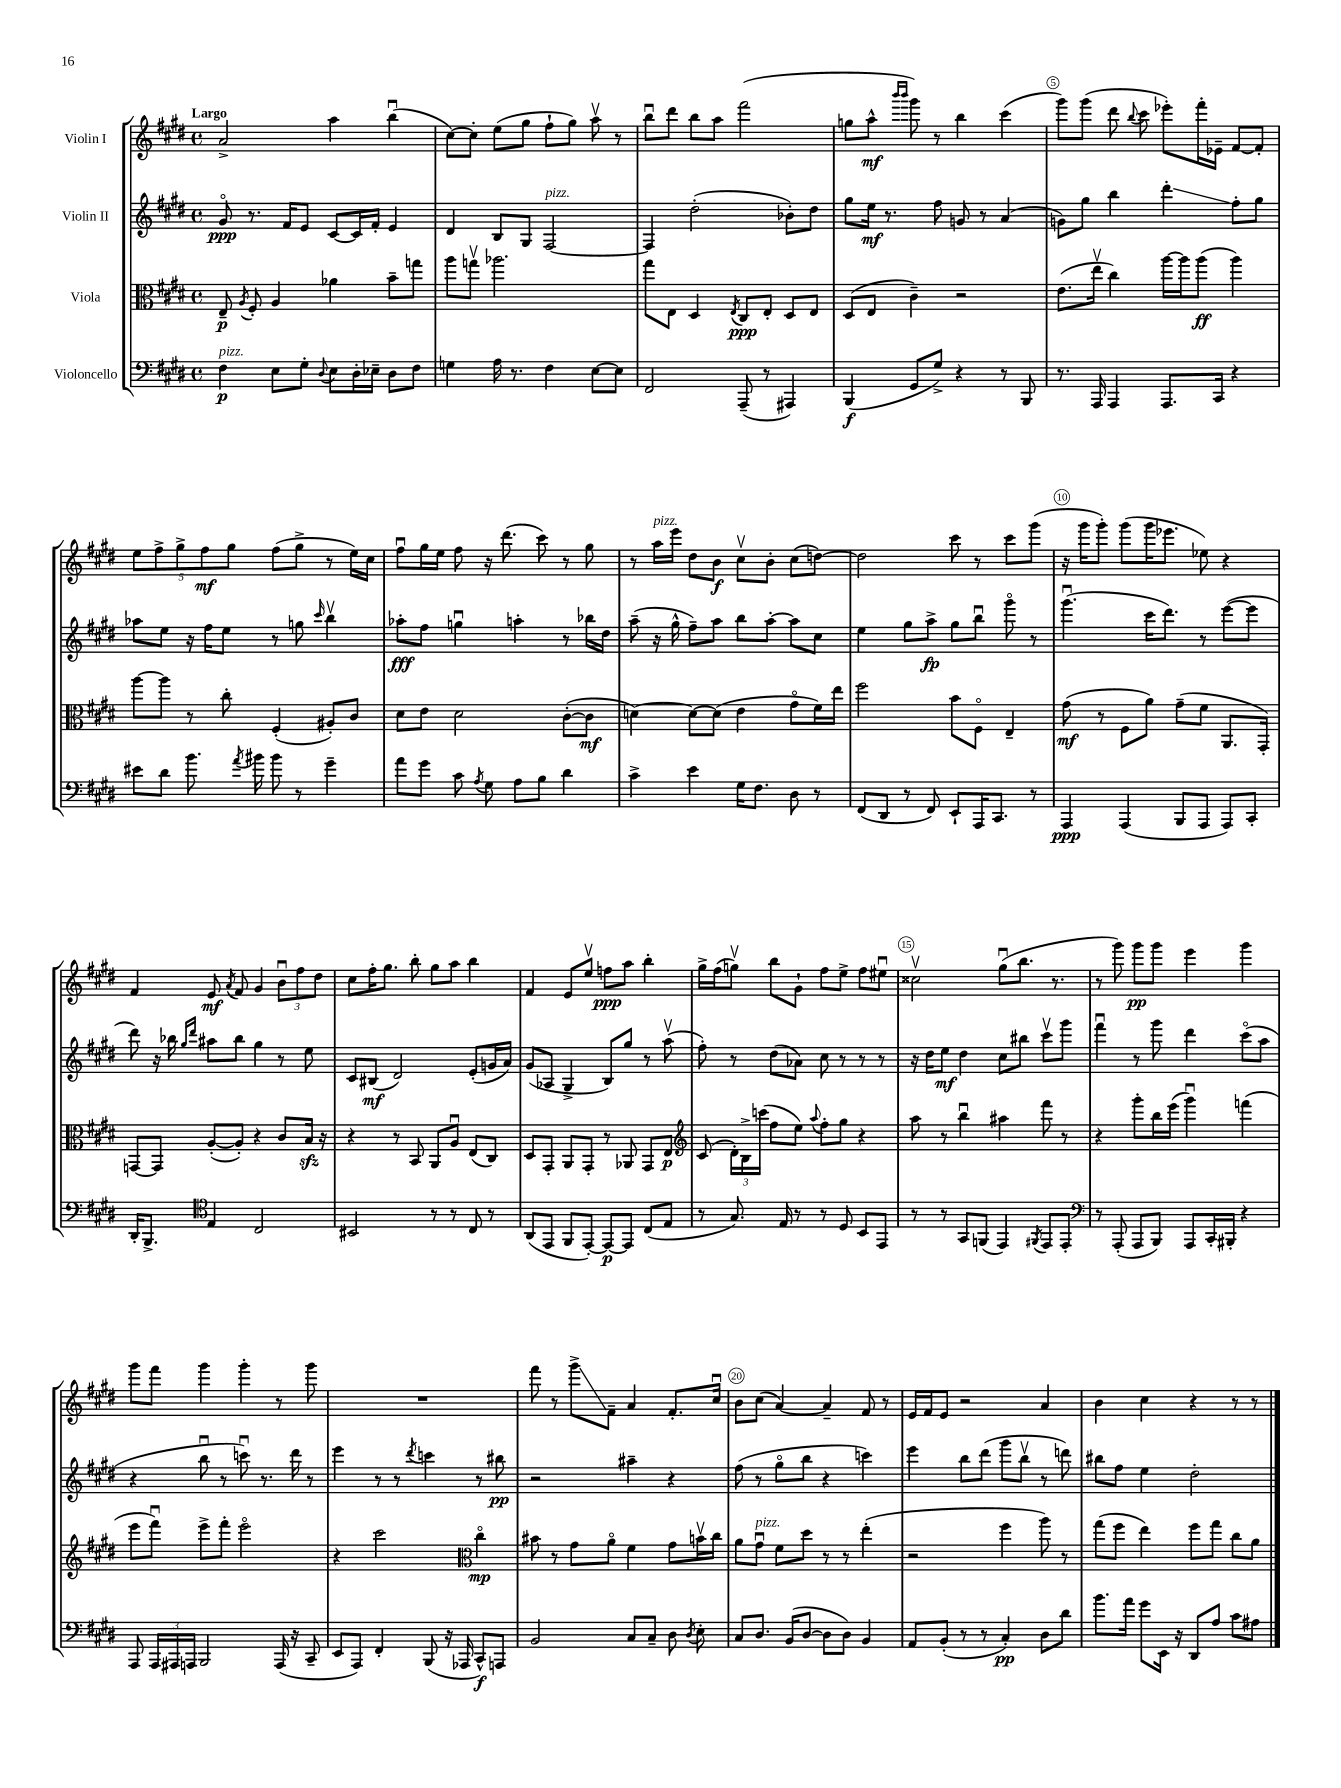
<<
\new StaffGroup <<
\new Staff = "s0" \with { instrumentName = "Violin I" } {
    \clef treble \key e \major \defaultTimeSignature \time 4/4 \tempo "Largo"
    \autoBeamOff a'2-> a''4 b''4\downbow( |
    cis''8[~) cis''8]-. e''8[( gis''8] fis''8[-! gis''8]) a''8\upbow r8 |
    b''8[\downbow dis'''8] b''8[ a''8] fis'''2( |
    g''8[ a''8]-^\mf \grace { b'''16[ b'''16] } gis'''8) r8 b''4 cis'''4( |
    gis'''8[) gis'''8]( dis'''8 \appoggiatura { b''8 } cis'''8 ees'''8[-.) fis'''16-. ees'16]-- fis'8[~ fis'8]-. |
    \tuplet 5/4 { e''8[ fis''8-> gis''8-> fis''8\mf gis''8] } fis''8[( gis''8]-> r8 e''16[) cis''16] |
    fis''8[\downbow gis''16 e''16] fis''8 r16 dis'''8.( cis'''8) r8 gis''8 |
    r8 a''16[^\markup { \italic "pizz." } e'''16] dis''8[ b'8]\f cis''8[\upbow b'8]-. cis''8[( d''8]~) |
    d''2 cis'''8 r8 cis'''8[ gis'''8]( |
    r16 gis'''16[ gis'''8]-.) gis'''8[( gis'''16 ees'''8.] ees''8) r4 |
    fis'4 e'8\mf \acciaccatura { a'8 } fis'8 gis'4 \tuplet 3/2 { b'8[\downbow fis''8 dis''8] } |
    cis''8[ fis''16-. gis''8.] b''8-. gis''8[ a''8] b''4 |
    fis'4 e'8[ e''8]\upbow f''8[\ppp a''8] b''4-. |
    gis''16[-> fis''16( g''8]\upbow) b''8[ gis'8]-! fis''8[ e''8]-> fis''8[ eis''8]\downbow |
    cisis''2\upbow gis''8[\downbow( b''8.] r8. |
    r8 gis'''8) gis'''8[\pp gis'''8] e'''4 gis'''4 |
    gis'''8[ fis'''8] gis'''4 gis'''4-. r8 gis'''8 |
    R1 |
    fis'''8 r8 gis'''8[->\glissando fis'8]-- a'4 fis'8.[-. cis''16]\downbow |
    b'8[ cis''8]( a'4~) a'4-- fis'8 r8 |
    e'16[ fis'16 e'8] r2 a'4 |
    b'4 cis''4 r4 r8 r8 \bar "|." |
}
\new Staff = "s1" \with { instrumentName = "Violin II" } {
    \clef treble \key e \major \defaultTimeSignature \time 4/4
    \autoBeamOff gis'8\flageolet\ppp r8. fis'16[ e'8] cis'8[~ cis'16 fis'16]-. e'4 |
    dis'4 b8[ gis8] fis2~^\markup { \italic "pizz." } |
    fis4 dis''2-.( bes'8[-.) dis''8] |
    gis''8[ e''16]\mf r8. fis''8 g'8 r8 a'4( |
    g'8[) gis''8] b''4 dis'''4-.\glissando fis''8[-. gis''8] |
    aes''8[ e''8] r16 fis''16[ e''8] r8 g''8 \grace { cis'''16 } b''4\upbow |
    aes''8[-.\fff fis''8] g''4\downbow a''4-. r8 bes''16[ dis''16] |
    a''8--( r16 gis''16-^ fis''8[--) a''8] b''8[ a''8]~-. a''8[ cis''8] |
    e''4 gis''8[ a''8]->\fp gis''8[ b''8]\downbow gis'''8\flageolet r8 |
    gis'''4.\downbow( cis'''16[ dis'''8.]) r8 e'''8[~( e'''8] |
    dis'''8) r16 bes''16 \grace { gis''16[ dis'''16] } ais''8[ bes''8] gis''4 r8 e''8 |
    cis'8[ bis8]\mf( dis'2) e'8[-.( g'16 a'16]) |
    gis'8[( aes8] gis4-> b8[) gis''8] r8 a''8\upbow( |
    fis''8-.) r8 dis''8[( aes'8]) cis''8 r8 r8 r8 |
    r16 dis''16[ e''8]\mf dis''4 cis''8[ bis''8] cis'''8[\upbow gis'''8] |
    fis'''4\downbow r8 gis'''8 dis'''4 cis'''8[\flageolet( a''8] |
    r4 b''8\downbow r8 c'''8\downbow) r8. dis'''16 r8 |
    e'''4 r8 r8 \acciaccatura { dis'''8 } c'''4 r8 bis''8\pp |
    r2 ais''4-- r4 |
    fis''8( r8 gis''8[\flageolet b''8] r4 c'''4) |
    e'''4 b''8[ dis'''8]( gis'''8[ b''8]\upbow r8 d'''8) |
    bis''8[ fis''8] e''4 dis''2-. \bar "|." |
}
\new Staff = "s2" \with { instrumentName = "Viola" } {
    \clef alto \key e \major \defaultTimeSignature \time 4/4
    \autoBeamOff e8--\p \acciaccatura { a8 } fis8-. a4 aes'4 b'8[-- g''8] |
    a''8[ g''8]\upbow aes''2. |
    gis''8[ e8] dis4 \acciaccatura { e8 } cis8[\ppp e8]-. dis8[ e8] |
    dis8[( e8] cis'4--) r2 |
    e'8.[( e''16]\upbow cis''4) a''16[~ a''16 a''8]\ff( a''4) |
    a''8[~ a''8] r8 cis''8-. fis4-.( ais8[-.) cis'8] |
    dis'8[ e'8] dis'2 cis'8[~-.( cis'8]\mf |
    d'4~) d'8[~ d'8]( e'4 gis'8[\flageolet fis'16) e''16] |
    fis''2 b'8[ fis8]\flageolet e4-- |
    gis'8\mf( r8 fis8[ a'8]) gis'8[--( fis'8] a,8.[ gis,16]-.) |
    g,8[~ g,8] a8[~-.( a8]-.) r4 cis'8[ b16]\sfz r16 |
    r4 r8 b,8 a,8[ a8]\downbow e8[( cis8]) |
    dis8[ gis,8]-. a,8[ gis,8]-. r8 aes,8 gis,8[ e8]\p |
    \clef treble cis'8( \tuplet 3/2 { dis'16[-.) b16-> c'''16]( } fis''8[ e''8]) \appoggiatura { a''8 } fis''8[-. gis''8] r4 |
    a''8 r8 b''4\downbow ais''4 fis'''8 r8 |
    r4 gis'''8[-. b''16 e'''16]( gis'''4\downbow) f'''4( |
    e'''8[ fis'''8]\downbow) e'''8[-> fis'''8]-. e'''2\flageolet |
    r4 cis'''2 \clef alto cis''4\flageolet\mp |
    bis'8 r8 gis'8[ a'8]\flageolet fis'4 gis'8[ b'16\upbow cis''16] |
    a'8[ gis'8]\downbow^\markup { \italic "pizz." } fis'8[ dis''8] r8 r8 e''4-.( |
    r2 fis''4 a''8) r8 |
    gis''8[( fis''8] e''4) fis''8[ gis''8] cis''8[ a'8] \bar "|." |
}
\new Staff = "s3" \with { instrumentName = "Violoncello" } {
    \clef bass \key e \major \defaultTimeSignature \time 4/4
    \autoBeamOff fis4\p^\markup { \italic "pizz." } e8[ gis8]-. \appoggiatura { dis8 } e8[ dis16-. ees16]-- dis8[ fis8] |
    g4 a16 r8. fis4 e8[~ e8] |
    fis,2 a,,8--( r8 ais,,4) |
    b,,4\f( gis,8[ gis8]->) r4 r8 b,,8 |
    r8. a,,16 a,,4 a,,8.[ cis,16] r4 |
    eis'8[ dis'8] b'8. \acciaccatura { a'8 } bis'16 bis'8 r8 gis'4-- |
    a'8[ gis'8] cis'8 \acciaccatura { a8 } gis8 a8[ b8] dis'4 |
    cis'4-> e'4 gis16[ fis8.] dis8 r8 |
    fis,8[( dis,8] r8 fis,8) e,8[-! a,,16 cis,8.] r8 |
    a,,4\ppp a,,4( b,,8[ a,,8] a,,8[) cis,8]-. |
    dis,16[-. b,,8.]-> \clef tenor e4 cis2 |
    bis,2 r8 r8 cis8 r8 |
    a,8[( e,8] fis,8[ e,8]~-.) e,8[~\p e,8] cis8[( e8] |
    r8 gis8.) e16 r8 r8 dis8 b,8[ e,8] |
    r8 r8 gis,8[ f,8]( e,4) \acciaccatura { fis,8 } e,8[ e,8]-. |
    \clef bass r8 a,,8-.( a,,8[ b,,8]) a,,8[ cis,16-. bis,,16]-. r4 |
    a,,8 \tuplet 3/2 { a,,16[ ais,,16 a,,16] } b,,2 a,,16( r16 cis,8-- |
    e,8[ a,,8]) fis,4-. b,,8( r16 aes,,16 cis,8[-^\f) a,,8] |
    b,2 cis8[ cis8]-- dis8 \acciaccatura { dis8 } e8-. |
    cis8[ dis8.] b,16[( dis8]~ dis8[ dis8]) b,4 |
    a,8[ b,8]-.( r8 r8 cis4-.\pp) dis8[ dis'8] |
    b'8.[ a'16] gis'8[ e,16] r16 dis,8[ a8] cis'8[ ais8] \bar "|." |
}
>>
>>
\layout { \context { \Score \override BarNumber.break-visibility = ##(#f #t #t) barNumberVisibility = #(every-nth-bar-number-visible 5) \override BarNumber.stencil = #(make-stencil-circler 0.1 0.3 ly:text-interface::print) } }
